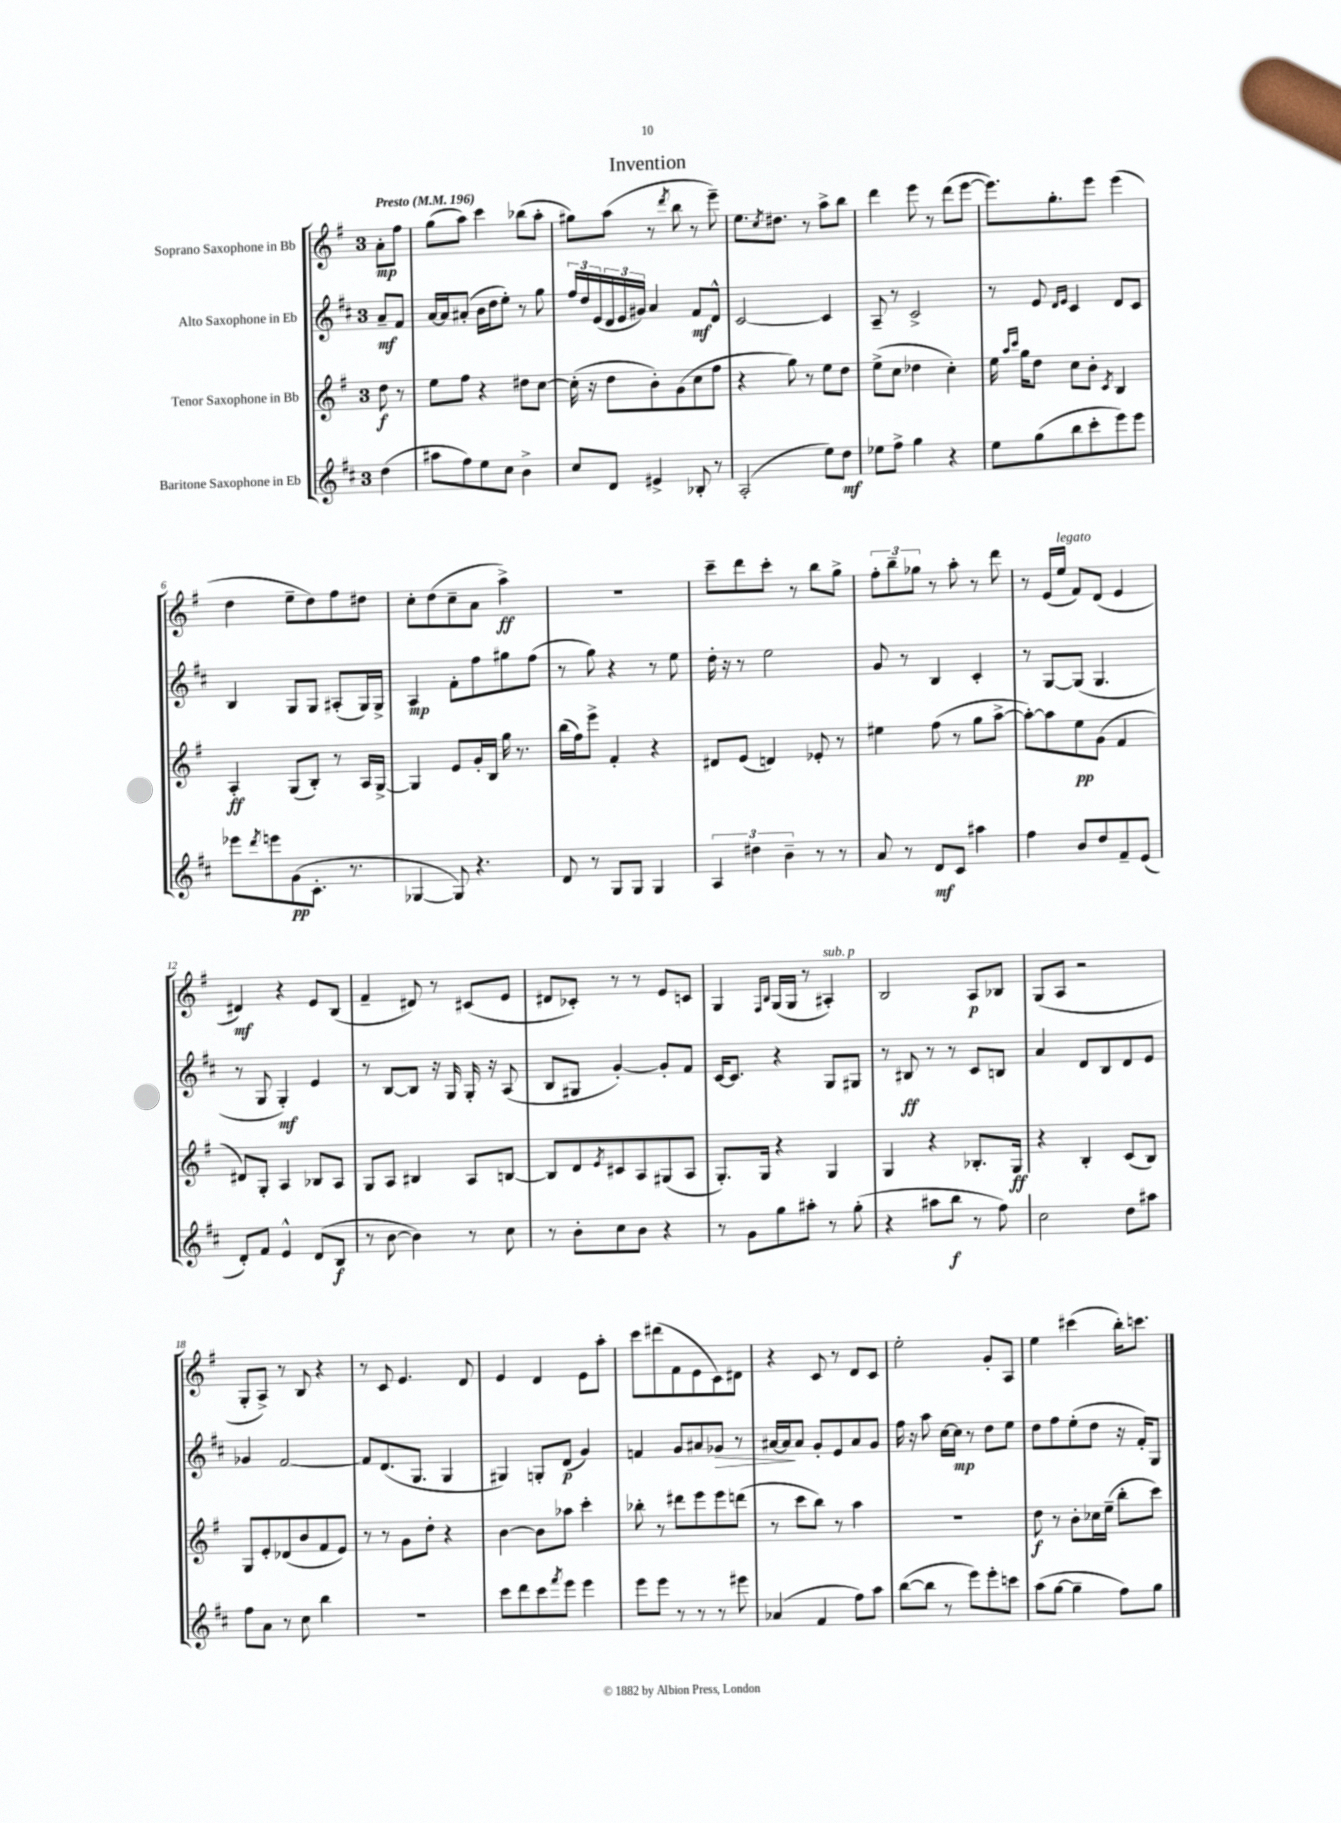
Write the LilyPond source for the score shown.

\header { title = "Invention" }
<<
\new StaffGroup <<
\new Staff = "s0" \with { instrumentName = "Soprano Saxophone in Bb" } {
    \clef treble \key g \major \once \override Staff.TimeSignature.style = #'single-digit \time 3/4 \partial 4 \tempo "Presto" 4 = 196
    a'8-.\mp fis''8 |
    g''8( a''8) c'''4 bes''8( a''8-. |
    gis''8) a''8( r8 \acciaccatura { d'''8 } b''8 r8 e'''8--) |
    e''8. \acciaccatura { c''8 } dis''8. r8 a''8-> b''8 |
    d'''4 e'''8 r8 d'''8( e'''8~ |
    e'''8.) g''8.-. e'''8 e'''4( |
    d''4 e''8-- d''8) fis''8 dis''8 |
    c''8-. d''8( c''8-- a'8 a''4->\ff) |
    R2. |
    c'''8-- d'''8 c'''8-. r8 b''8 g''8-> |
    \tuplet 3/2 { fis''8-. b''8-- ges''8 } r8 a''8-. r8 d'''8 |
    r8 e'16( e''16^\markup { \italic "legato" } fis'8) d'8( e'4 |
    dis'4\mf) r4 e'8 b8( |
    fis'4-- dis'8) r8 cis'8( e'8 |
    dis'8 ces'8-.) r8 r8 e'8 c'8 |
    g4 \grace { fis16 b16 } g16( g16 r8 ais4-.^\markup { \italic "sub. p" }) |
    b2 a8\p bes8 |
    g8( a8 r2 |
    g8-. a8->) r8 b8 r4 |
    r8 c'8 e'4. d'8 |
    e'4 d'4 e'8 a''8-. |
    c'''8 dis'''8( fis'8 e'8 c'8) dis'8 |
    r4 c'8 r8 d'8 c'8 |
    e''2-. g'8-. a8 |
    e''4 cis'''4( b''16-.) c'''8. \bar "|." |
}
\new Staff = "s1" \with { instrumentName = "Alto Saxophone in Eb" } {
    \clef treble \key d \major \once \override Staff.TimeSignature.style = #'single-digit \time 3/4 \partial 4
    a'8--\mf fis'8 |
    a'16~ a'16 ais'8-.( b'16 d''16 e''8-.) r8 g''8 |
    \tuplet 3/2 { fis''16 d''16 e'16( } \tuplet 3/2 { d'16 e'16 gis'16) } a'4 fis'8\mf d'8-^ |
    cis'2~ cis'4 |
    a8-- r8 cis'2-> |
    r8 e'8 \grace { d'16 e'16 } cis'4 d'8 cis'8 |
    b4 g8 g8 ais8-.( g16) g16-> |
    a4\mp fis'8-. fis''8 gis''8 fis''8( |
    r8 g''8) r4 r8 e''8 |
    d''16-. r16 r8 e''2 |
    g'8 r8 b4 cis'4-. |
    r8 g8~ g8( g4. |
    r8 g8 g4-.\mf) e'4 |
    r8 b8~ b8 r16 g16 g16-. r16 a8( |
    b8 gis8 g'4~-.) g'8-. fis'8 |
    cis'16~ cis'8. r4 g8 gis8 |
    r8 bis8\ff r8 r8 cis'8 b8 |
    a'4 d'8 b8 d'8 e'8 |
    ges'4 fis'2~ |
    fis'8 d'8.( g8. g4 |
    gis4) g8-. d'8\p( g'4) |
    f'4 g'8 ais'8 ges'8\> r8 |
    ais'16~ ais'16\! ais'8 g'8-. e'8 ais'8 g'8 |
    fis''16 r16 a''8 cis''16~ cis''16\mp r8 d''8 e''8 |
    d''8 fis''8 e''8-.( d''8 r16 fis'16-.) g8 \bar "|." |
}
\new Staff = "s2" \with { instrumentName = "Tenor Saxophone in Bb" } {
    \clef treble \key g \major \once \override Staff.TimeSignature.style = #'single-digit \time 3/4 \partial 4
    d''8\f r8 |
    e''8 fis''8 r4 dis''8 c''8~ |
    c''16-.( r16 d''8 b'8-.) g'8( c''8 fis''8 |
    r4 g''8) r8 e''8 d''8 |
    e''8->( c''8 des''4 c''4-.) |
    e''16 \grace { a''16 c'''16 } g''16 d''8 c''8 b'8-. \acciaccatura { c'8 } b4 |
    a4-.\ff g8( b8-.) r8 a16 g16~-> |
    g4 e'8 g'16-. b16 g''16 r8. |
    b''16( fis''16) e'''8-> fis'4-. r4 |
    dis'8 e'8( d'4) ees'8-. r8 |
    eis''4 fis''8( r8 g''8 a''8~-> |
    a''8~-.) a''8 e''8\pp g'8( fis'4 |
    dis'8) g8-. a4 bes8 a8 |
    g8 a8 bis4 a8 b8~ |
    b8 d'8 \acciaccatura { e'8 } cis'8 a8 gis8( a8 |
    g8.-.) g16 r4 g4 |
    g4 r4 bes8.-. g16\ff |
    r4 b4-. c'8( b8) |
    g8 e'8-. des'8( b'8 fis'8 e'8) |
    r8 r8 g'8 d''8-. r4 |
    b'4~ b'8 aes''8 c'''4-. |
    bes''8-. r8 dis'''8 e'''8 e'''8 d'''8( |
    r8 c'''8 b''8) r8 a''4 |
    R2. |
    d''8\f r8 b'8-. ces''16 e''16--( b''8-. c'''8) \bar "|." |
}
\new Staff = "s3" \with { instrumentName = "Baritone Saxophone in Eb" } {
    \clef treble \key d \major \once \override Staff.TimeSignature.style = #'single-digit \time 3/4 \partial 4
    d''4( |
    ais''8 fis''8) e''8 cis''8 b'4-> |
    cis''8 d'8 eis'4-> bes8-. r8 |
    a2-.( e''8) d''8\mf |
    ees''8 fis''8-> g''4 r4 |
    e''8 g''8( b''8 cis'''8-. e'''8) e'''8 |
    ees'''8 \acciaccatura { d'''8 } e'''8 g'8\pp( cis'8.-. r8. |
    ges4~ ges8) r4. |
    d'8 r8 g8 g8 g4 |
    \tuplet 3/2 { a4 dis''4 b'4-- } r8 r8 |
    a'8 r8 d'8\mf cis'8 ais''4 |
    fis''4 b'8 d''8 fis'8-- e'8( |
    d'8-.) fis'8 e'4-^ d'8( b8\f |
    r8 b'8~ b'4) r8 cis''8 |
    r8 b'8-. cis''8 b'8 r4 |
    r8 g'8 g''8 ais''8-. r8 g''8-.( |
    r4 ais''8 b''8\f r8 fis''8) |
    cis''2 d''8 ais''8 |
    fis''8 a'8 r8 cis''8 b''4 |
    R2. |
    cis'''8 d'''8 cis'''8 \acciaccatura { fis'''8 } e'''8 e'''4 |
    e'''8 e'''8 r8 r8 r8 eis'''8 |
    aes'4( fis'4 fis''8) a''8 |
    b''8~( b''8 r8 e'''8) e'''8-. c'''8 |
    a''8( g''8~ g''4-- fis''8) g''8 \bar "|." |
}
>>
>>
